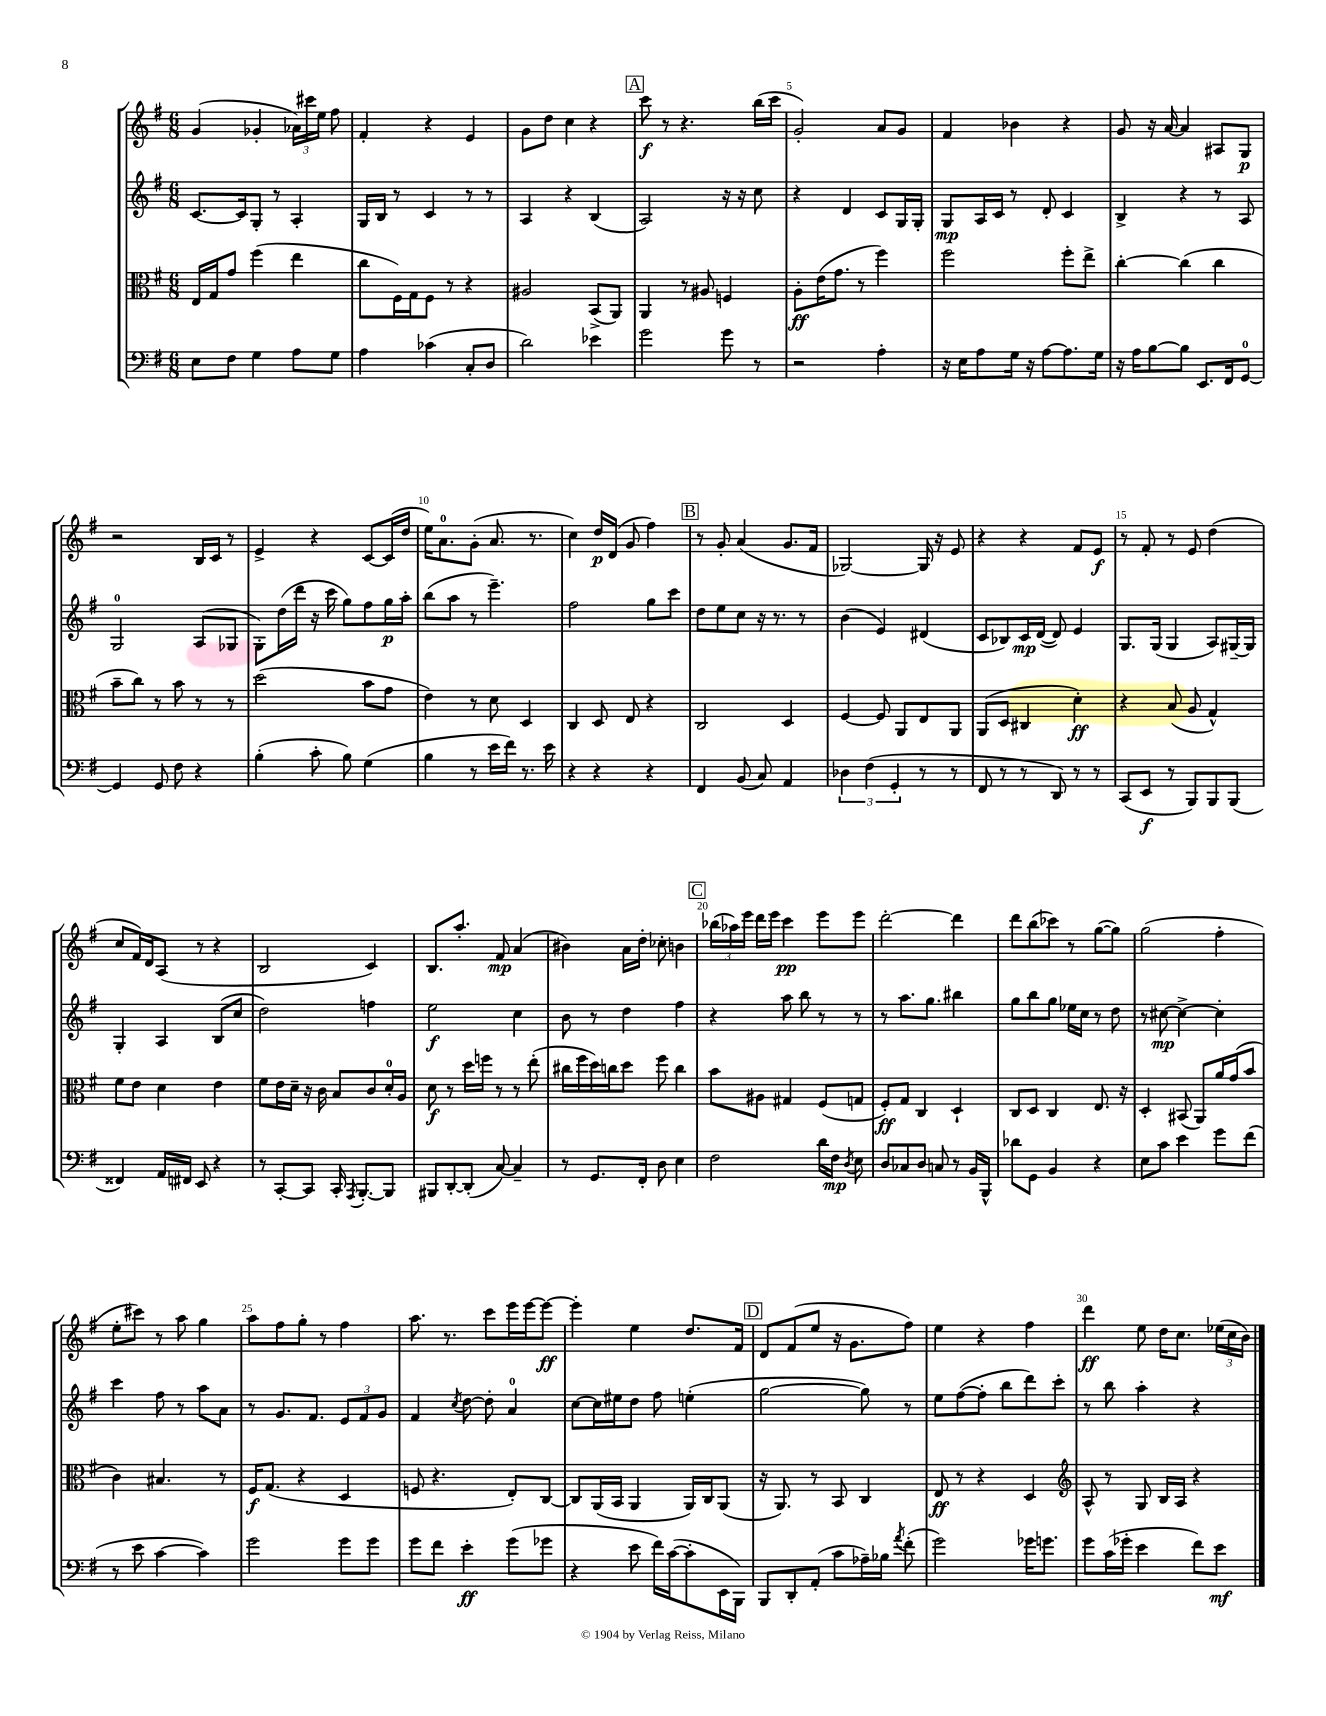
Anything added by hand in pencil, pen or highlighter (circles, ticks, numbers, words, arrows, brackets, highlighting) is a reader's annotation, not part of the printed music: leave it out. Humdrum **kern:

**kern	**kern	**kern	**kern
*staff4	*staff3	*staff2	*staff1
*clefF4	*clefC3	*clefG2	*clefG2
*k[f#]	*k[f#]	*k[f#]	*k[f#]
*M6/8	*M6/8	*M6/8	*M6/8
8E\L	16E/LL	[8.c/L	(4g/
.	16G/J	.	.
8F#\J	8g/J	.	.
.	.	16c/]k	.
4G\	(4ff#\	8G'/J	4g-'/
.	.	8r	.
8A\L	4ee\	4A'/	24a-\LL)
.	.	.	24ccc#\
.	.	.	24ee\JJ
8G\J	.	.	8ff#\
=	=	=	=
4A\	8cc\L	16G/LL	4f#'/
.	.	16B/JJ	.
.	16F#\L)	8r	.
.	16G\J	.	.
(4c-\	8F#\J	4c/	4r
.	8r	.	.
8C'/L	4r	8r	4e/
8D/J	.	8r	.
=	=	=	=
2d\)	2A#/	4A/	8g\L
.	.	.	8dd\J
.	.	4r	4cc\
4e-\	(8BB^/L	(4B/	4r
.	8AA/J)	.	.
=	=	=	=
2g\	4AA/	2A/)	8ccc\
.	.	.	8r
.	8r	.	4.r
.	8A#/	.	.
8g\	4F/	16r	.
.	.	16r	.
8r	.	8cc\	(16bb\LL
.	.	.	16ccc\JJ
=	=	=	=
2r	8A'\L	4r	2g'/)
.	(16e\K	.	.
.	8.g\J	.	.
.	.	4d/	.
.	8r	.	.
4A'\	4ff#\)	8c/L	8a/L
.	.	16G/L	8g/J
.	.	16G'/JJ	.
=	=	=	=
16r	2ff#\	8G/L	4f#/
16E\LK	.	.	.
8A\	.	16A/L	.
.	.	16c/JJ	.
16G\Jk	.	8r	4b-\
16r	.	.	.
[8A\L	.	8d'/	.
8.A\]	8ff#'\L	4c/	4r
.	8ee^\J	.	.
16G\Jk	.	.	.
=	=	=	=
16r	[4cc'\	4B^/	8g/
16A\LK	.	.	.
[8B\	.	.	16r
.	.	.	[16a/
8B\]J	(4cc\]	4r	4a/]
8.EE/L	.	.	.
.	4cc\	8r	8A#/L
16FF#/k	.	.	.
[8GG/J	.	8A/	8G/J
=	=	=	=
4GG/]	8b~\L	2G/	2r
.	8cc\J)	.	.
8GG/	8r	.	.
8F#\	8b\	.	.
4r	8r	(8A/L	16B/LL
.	.	.	16c/JJ
.	8r	8G-/J	8r
=	=	=	=
(4B'\	(2dd\	8G'\L)	4e^/
.	.	(16dd\L	.
.	.	16ddd\JJ	.
8c'\	.	16r	4r
.	.	16ccc\	.
8B\)	.	8gg\L)	.
(4G\	8b\L	8ff#\	[8c/L
.	8g\J	16gg\L	(16c/]L
.	.	16aa'\JJ	16dd/JJ
=	=	=	=
4B\	4e\)	(8bb\L	16ee\LK)
.	.	.	8.a\
.	.	8aa\J	.
8r	8r	8r	(8g'\J
16e\LL	8d\	4.eee~\)	8.a/
16f#\JJ)	.	.	.
8.r	4D/	.	.
.	.	.	8.r
16e\	.	.	.
=	=	=	=
4r	4C/	2ff#\	4cc\)
4r	8D/	.	16dd/LL
.	.	.	(16d/JJ
.	8E/	.	8g/
4r	4r	8gg\L	4ff#\)
.	.	8ccc\J	.
=	=	=	=
4FF#/	2C/	8dd\L	8r
.	.	8ee\	8g'/
(8BB/	.	8cc\J	(4a/
8C/)	.	16r	.
.	.	8.r	.
4AA/	4D/	.	8.g/L
.	.	8r	.
.	.	.	16f#/Jk
=	=	=	=
6D-\	[4F#/	(4b\	[2G-/)
(6F#\	.	.	.
.	8F#/]	4e/)	.
6GG'/	.	.	.
.	8AA/L	.	.
8r	8E/	(4d#/	16G-/]
.	.	.	16r
8r	8AA/J	.	8e/
=	=	=	=
8FF#/	(8AA/L	8c/L	4r
8r	8D/J	8B-/)	.
8r	4C#/	16c/L	4r
.	.	([16d/JJ	.
8DD/)	.	8d/])	.
8r	4d'\)	4e/	8f#/L
8r	.	.	8e/J
=	=	=	=
(8CC/L	4r	8.G/L	8r
8EE/J	.	.	8f#'/
.	.	(16G/Jk	.
8r	(8B/	4G/	8r
8BBB/L)	8A/	.	8e/
8BBB/	4G^^/)	8A/L)	(4dd\
(8BBB/J	.	[16G#~/L	.
.	.	16G#/]JJ	.
=	=	=	=
4FF##/)	8f#\L	4G'/	8cc/L
.	8e\J	.	16f#/L)
.	.	.	16d/J
16AA/LL	4d\	4A/	(8A/J
16FF#/JJ	.	.	.
8EE/	.	.	8r
4r	4e\	(8B/L	4r
.	.	8cc/J	.
=	=	=	=
8r	8f#\L	2dd\)	2B/
[8CC'/L	16e\L	.	.
.	16d~\JJ	.	.
8CC/]J	16r	.	.
.	16c\	.	.
16CC'/	8B/L	.	.
8qAAA/	.	.	.
[8.BBB'/L	.	.	.
.	8c/	4ff\	4c/)
8BBB/]J	16d'/L	.	.
.	16A/JJ	.	.
=	=	=	=
8BBB#/L	8d\	2ee\	8.B/L
[8DD'/	8r	.	.
.	.	.	8.aa'/J
(8DD'/]J	16dd\LL	.	.
.	16ff\JJ	.	.
[8C/)	8r	.	8f#/
4C~/]	8r	4cc\	(4a/
.	(8ee'\	.	.
=	=	=	=
8r	16cc#\LL	8b\	4b#\)
.	16ff#\	.	.
8.GG/L	16dd\)	8r	.
.	16cc\J	.	.
.	8dd\J	4dd\	16a\LL
16FF#'/Jk	.	.	16dd'\JJ
8D\	8ff#\	.	8cc-'\
4E\	4cc\	4ff#\	4b\
=	=	=	=
2F#\	8b\L	4r	(24bb-\LL
.	.	.	24aa-\)
.	.	.	24eee\JJ
.	8A#\J	.	16ddd\LL
.	.	.	16eee\JJ
.	4G#/	8aa\	4ccc\
.	.	8bb\	.
16d\LL	(8F#/L	8r	8eee\L
16F#\JJ	.	.	.
8qD/	.	.	.
8E\	8G/J	8r	8eee\J
=	=	=	=
8D/L	8F#'/L)	8r	[2ddd'\
8C-/	8G/J	8.aa\L	.
8D/J	4C/	.	.
.	.	8.gg\J	.
8C/	.	.	.
8r	4D`/	4bb#\	4ddd\]
16BB/LL	.	.	.
16BBB^^/JJ	.	.	.
=	=	=	=
8d-\L	8C/L	8gg\L	8ddd\L
8GG\J	8D/J	8bb\	(8bb\
4BB/	4C/	8gg\J	8ccc-\J)
.	.	16ee-\LL	8r
.	.	16cc\JJ	.
4r	8.E/	8r	([8gg\L
.	.	8dd\	8gg\]J)
.	16r	.	.
=	=	=	=
8E\L	4D'/	8r	(2gg\
8c\J	.	[8cc#\	.
4e\	(8BB#/	4cc#^\_	.
.	8AA/L)	.	.
8g\L	16a/L	4cc#'\]	4ff#'\
.	(16g/J	.	.
(8f#\J	8b/J	.	.
=	=	=	=
8r	4c\)	4ccc\	8ee'\L
8e\	.	.	8ccc#\J)
[4c\	4.B#/	8ff#\	8r
.	.	8r	8aa\
4c\])	.	8aa\L	4gg\
.	8r	8a\J	.
=	=	=	=
2g\	16F#/LK	8r	8aa\L
.	(8.G/J	.	.
.	.	8.g/L	8ff#\
.	4r	.	8gg'\J
.	.	8.f#/J	.
.	.	.	8r
8g\L	4D/	12e/L	4ff#\
.	.	12f#/	.
8g\J	.	.	.
.	.	12g/J	.
=	=	=	=
8g\L	8F/	4f#/	8.aa\
8f#\J	4.r	.	.
.	.	.	8.r
.	.	8qcc/	.
4e'\	.	[8dd\	.
.	.	8dd'\]	8ccc\L
(8g\L	8E'/L)	4a/	16eee\L
.	.	.	[16eee\J
8g-\J	[8C/J	.	8eee\_J
=	=	=	=
4r	8C/]L	[8cc\L	4eee'\]
.	(16AA/L	16cc\]L	.
.	16BB/JJ	16ee#\J	.
8e\	4AA/	8dd\J	4ee\
16f#\LL)	.	8ff#\	.
([16c\J	.	.	.
8c'\]	16AA/LL)	(4ee'\	8.dd/L
.	16C/J	.	.
16EE\L	(8AA/J	.	.
16BBB\JJ)	.	.	16f#/Jk
=	=	=	=
8BBB/L	16r	[2gg\	8d/L
.	8.AA/)	.	.
8DD'/	.	.	(8f#/
(8AA'/J	8r	.	8ee/J
8c\L	8BB/	.	16r
.	.	.	8.g\L
16A-~\L)	4C/	8gg\])	.
16B-\JJ	.	.	.
8qa/	.	.	.
(8f#'\	.	8r	8ff#\J)
=	=	=	=
2g\)	8E/	8ee\L	4ee\
.	8r	([8ff#\	.
.	4r	8ff#'\]J	4r
.	.	8bb\L	.
16g-\LK	4D/	8ddd\)	4ff#\
8.g\J	.	.	.
.	.	8ccc'\J	.
=	=	=	=
*	*clefG2	*	*
8g\L	8A^^/	8r	4ddd\
(16c\L	8r	8bb\	.
16g-'\JJ	.	.	.
4e\	8G/	4aa'\	8ee\
.	16B/LL	.	16dd\LK
.	16A/JJ	.	8.cc\J
8f#\L)	4r	4r	.
8e\J	.	.	(24ee-\LL
.	.	.	24cc\
.	.	.	24b\JJ)
==	==	==	==
*-	*-	*-	*-
